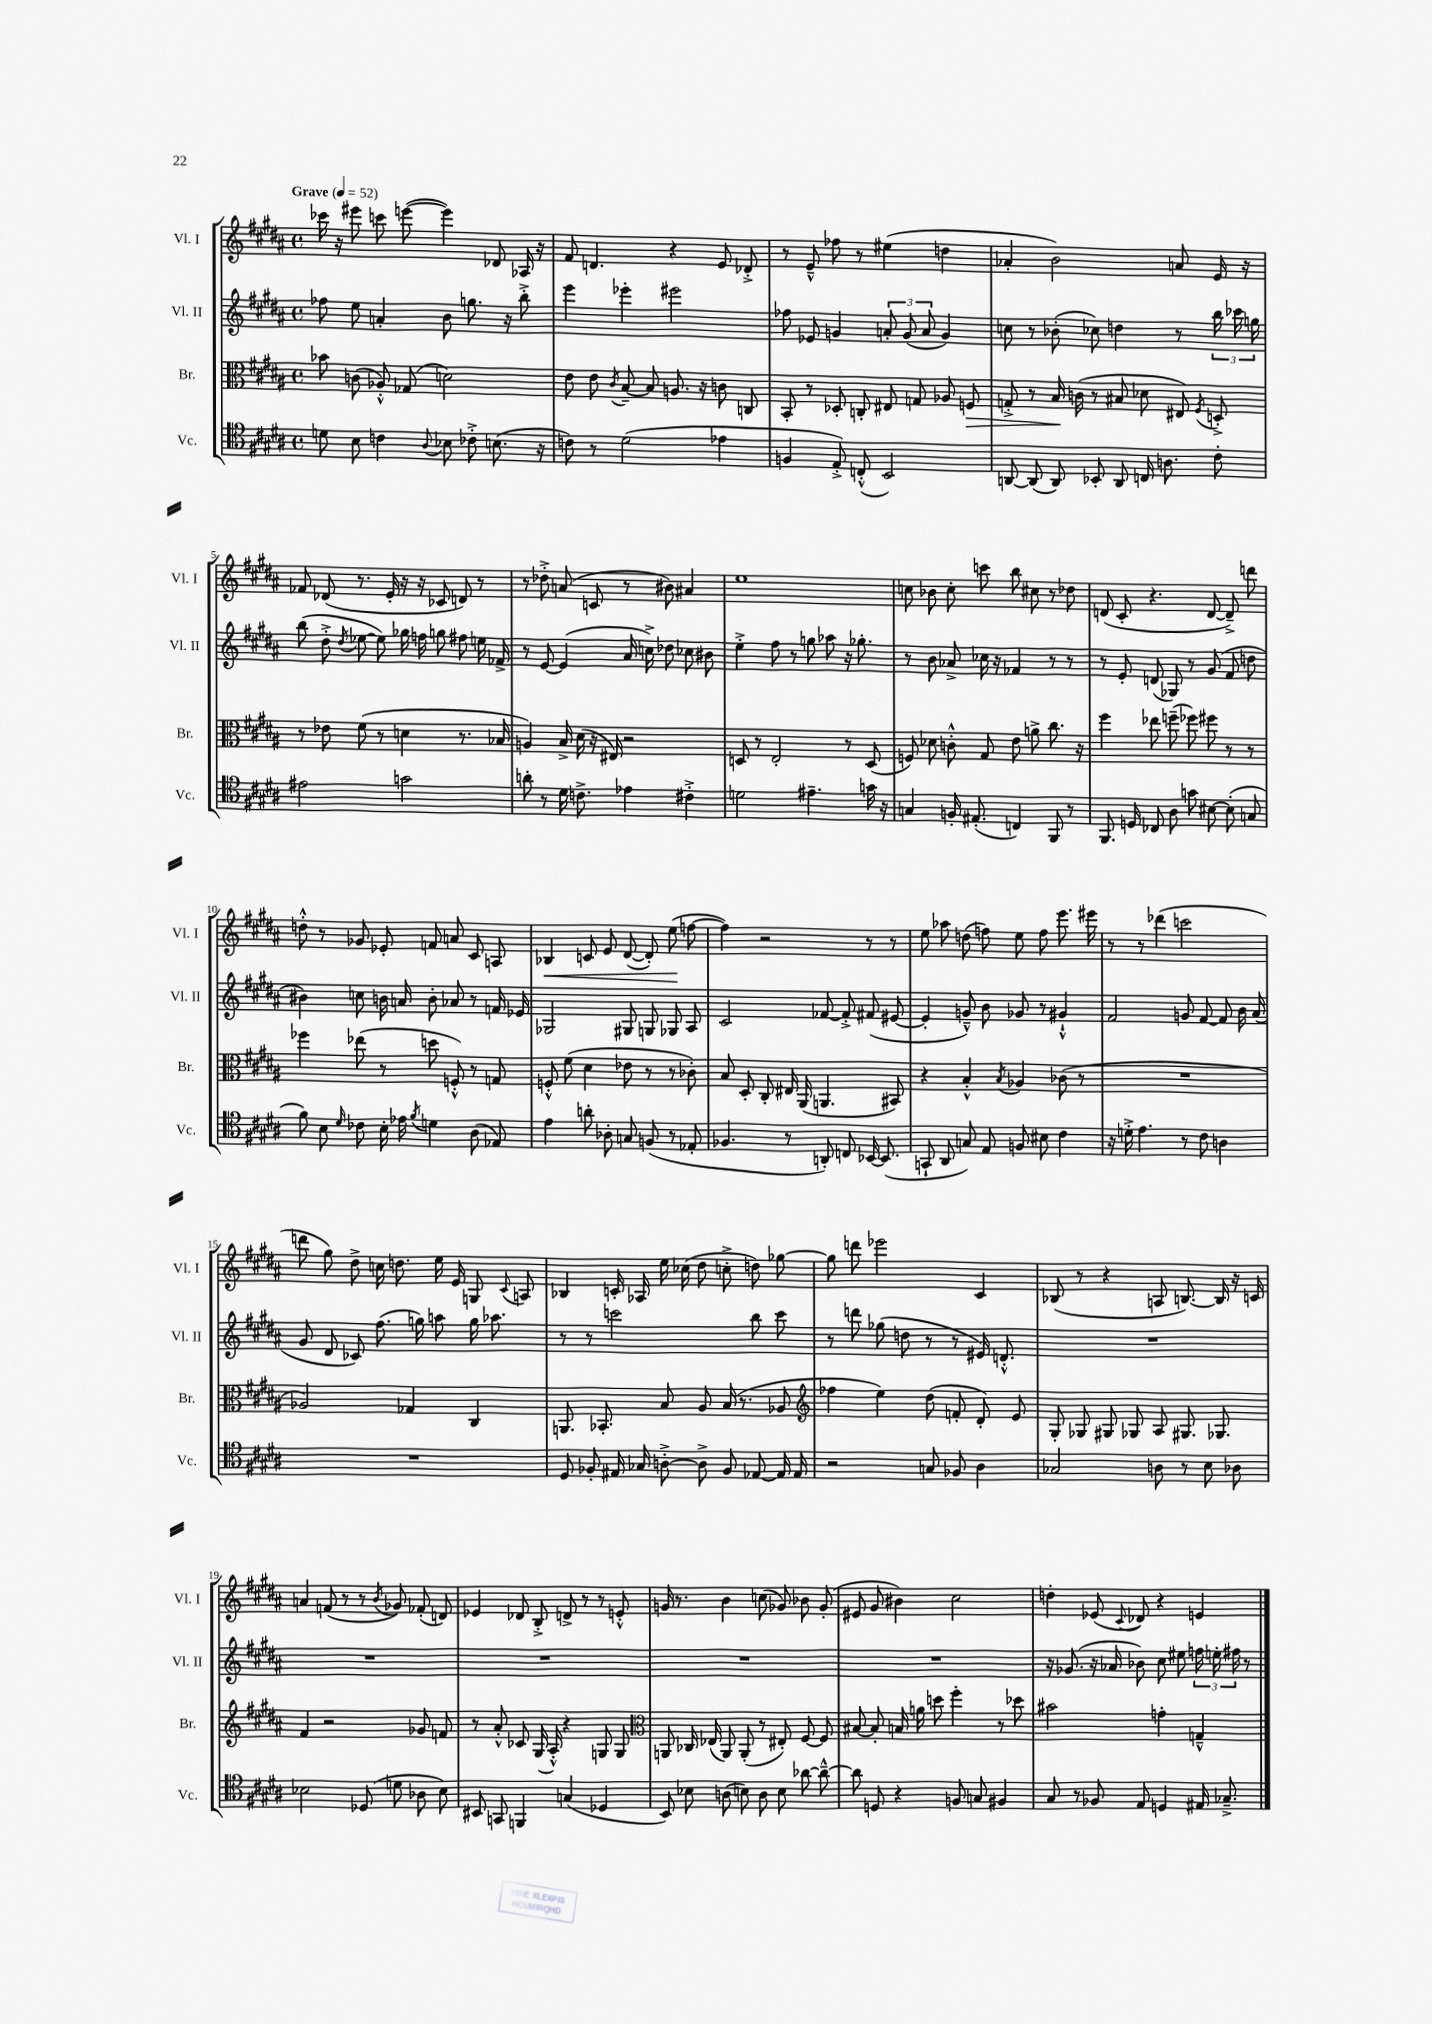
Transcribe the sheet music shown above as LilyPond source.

<<
\new StaffGroup <<
\new Staff = "s0" \with { instrumentName = "Vl. I" shortInstrumentName = "Vl. I" } {
    \clef treble \key b \major \defaultTimeSignature \time 4/4 \tempo "Grave" 4 = 52
    \autoBeamOff ces'''16 r16 eis'''8 c'''8 e'''8~( e'''4) des'8 aes16 r16 |
    fis'8 d'4. r4 e'8 des'8-.-> |
    r8 e'8---^ fes''8 r8 eis''4( d''4 |
    aes'4-. b'2) a'8 e'16 r16 |
    fes'8 des'8( r8. e'16-. r16 r16 ces'8 d'8) r8 |
    r8 des''8-.-> a'8( c'8 r8 bis'8) ais'4 |
    e''1 |
    c''8 bes'8 c''8-. c'''8 b''8 cis''8 r8 des''8 |
    d'8( cis'8-. r4. d'8~ d'8--->) d'''8 |
    d''8-.-^ r8 ges'8 ees'8-. f'8 a'8 cis'8 a8 |
    bes4\< c'8 e'8 dis'8~( dis'8-.) e''8\!( f''8~ |
    f''4) r2 r8 r8 |
    e''8 aes''8 d''8( f''8) e''8 f''8 e'''8. eis'''16 |
    r8 r8 des'''4( c'''2 |
    d'''8 gis''8) dis''8-> c''16 d''8. e''16 e'16 g8 \appoggiatura { cis'8 } a8 |
    bes4 c'16-. aes16 e''16 ces''16( dis''8 c''8-.-> d''8) ges''8~ |
    ges''8 d'''8 ees'''2 cis'4 |
    bes8( r8 r4 a8 b8.~) b16 r16 c'16 |
    a'4 f'8( r8 r8 \acciaccatura { b'8 } ges'8) fes'8-.( d'8) |
    ees'4 des'8 b8-.-> d'8-> r8 r8 e'8-.-^ |
    g'16 r8. b'4 c''8( ges'8) bes'8 ges'8-.( |
    eis'8 gis'8 bis'4) cis''2 |
    d''4-. ees'8( \appoggiatura { cis'8 } des'8) r4 e'4 \bar "|." |
}
\new Staff = "s1" \with { instrumentName = "Vl. II" shortInstrumentName = "Vl. II" } {
    \clef treble \key b \major \defaultTimeSignature \time 4/4
    \autoBeamOff fes''8 e''8 a'4-. b'8 g''8. r16 b''8-.-> |
    e'''4 ees'''4-. eis'''2 |
    fes''8 ees'8 g'4 \tuplet 3/2 { a'8-. g'8( a'8 } g'4) |
    c''8 r8 bes'8-.( ces''8) d''4 r8 \tuplet 3/2 { b''16 ces'''16 g''16 } |
    b''8( dis''8-.-> \acciaccatura { dis''8 } ees''8~ ees''8) ges''16 f''16 g''8 fis''8 e''16 fes'16-> |
    r8 e'8~ e'4( ais'16 c''16->) des''8 ces''8 bis'8 |
    e''4-.-> fis''8 r8 g''8 aes''8 r16 ges''8.-. |
    r8 b'8 aes'8-> ces''16 r16 fes'4 r8 r8 |
    r8 e'8-. d'8( ges8) r8 gis'8( fis'8 d''8 |
    bis'4) c''8 b'16 a'16 b'8-. aes'8 r8 f'16 ees'16 |
    ges2 gis8 g8 ges8 ais8 |
    cis'2 fes'8~ fes'8-.-> fis'8( eis'8~ |
    eis'4-. g'8---^) b'8 ges'8 r8 gis'4-!-^ |
    fis'2 g'8 fis'8~ fis'8 b'16 ais'16( |
    gis'8 dis'8 ces'8) fis''8.( g''16) a''8 g''16 aes''8. |
    r8 r8 c'''2 b''8 c'''8 |
    r8 d'''8 ges''8( d''8 r8 r8 eis'16) d'8.-.-^ |
    R1 |
    R1 |
    R1 |
    R1 |
    R1 |
    r16 ges'8.( r16 aes'16 bes'8) cis''8 eis''8 \tuplet 3/2 { f''16 e''16-. fis''16 } r8 \bar "|." |
}
\new Staff = "s2" \with { instrumentName = "Br." shortInstrumentName = "Br." } {
    \clef alto \key b \major \defaultTimeSignature \time 4/4
    \autoBeamOff bes'8 c'8( aes8-.-^) ges8( d'2) |
    e'8 e'8 \acciaccatura { cis'8 } b8~-- b8 a8. r16 c'8 c8 |
    b,8-. r8 des8-. c8-. eis8 g8 aes8 f8\> |
    g8-.-> r8 b16\! c'16( r8 bis8 des'8 eis8) \acciaccatura { fis8 } d8-.-> |
    r8 ees'8 fis'8( r8 d'4 r8. bes16 |
    a4) b16-> dis'16( r16 eis16) r2 |
    d8 r8 e2-. r8 d8( |
    f8) des'8 c'8-.-^ gis8 e'8 a'8-> cis''8. r16 |
    fis''4 ees''8 f''8--( fes''8) fis''8 r8 r8 |
    fes''4 ees''8( r8 d''8 f8-.-^) r8 g8 |
    f8-.-^ fis'8( dis'4 ees'8 r8 r8 ces'8-.) |
    b8 dis8-. cis8-. eis16 ais,16( a,4. bis,8) |
    r4 b4-.-^ \acciaccatura { b8 } aes4 ces'8( r8 |
    R1 |
    aes2) ges4 cis4 |
    a,8. bes,8.-. b8 ais8 b16( r8. aes8 |
    \clef treble fes''4 e''4) dis''8( f'8-. dis'8-.) e'8 |
    gis8-. ges8 gis8 ges8 ais8 gis8. ges8. |
    fis'4 r2 ges'8 f'8 |
    r8 ais'8-.-^ ces'8 gis16( ais16-.-^) r4 g8 g8 |
    \clef alto a,8 ces16 ees16( a,8) a,8-.( r8 eis8-.) fis8~ fis8 |
    bis8~ bis8-. b16 a'16 d''8 fis''4-. r8 des''8 |
    bis'2 g'4-. g4---^ \bar "|." |
}
\new Staff = "s3" \with { instrumentName = "Vc." shortInstrumentName = "Vc." } {
    \clef tenor \key b \major \defaultTimeSignature \time 4/4
    \autoBeamOff d'8 b8 c'4 \appoggiatura { ais8 } bes8 ces'8-.-> b8.( r16 |
    c'8) r8 dis'2( ees'4 |
    f4 e8-.->) c8-.-^( b,2) |
    a,8~ a,8( a,8) bes,8-. a,8 c16 a8. cis'8-. |
    eis'2 g'2 |
    a'8-. r8 dis'16 c'8.-> ees'4 cis'4-.-> |
    d'2 eis'4.-- g'16 r16 |
    g4 f16-. eis8.-.( c4) fis,8 r8 |
    fis,8. d16 ces8 ais8 g'8 bis8~ bis8-.( g8 |
    fis'8) b8 \grace { dis'16 } ces'8 b16-. ees'16 \acciaccatura { fis'8 } d'4 ais8( ees8) |
    e'4 a'8-. aes8-. g8 f8( r8 ees8-. |
    fes4. r8 a,8-.) c8 bes,16~ bes,8.( |
    g,8-! ais,8 g8) e8 f8 bis8 cis'4 |
    r16 d'16-.-> e'4. r8 cis'8 a4 |
    R1 |
    dis8 fes8-. eis16 ges16 a8~-.-> a8-> fes8 ees8~ ees16 ees16 |
    r2 g8 fes8 ais4 |
    ges2 a8 r8 b8 aes8 |
    bes2 des8( d'8 aes8 bes8) |
    bis,8 g,8 f,4 g4( des4 |
    b,8) bes8 a8( b8) a8 b8 aes'8~ aes'8~---^ |
    aes'8 d8 r4 f8 g8 fis4 |
    gis8 r8 fes8 e8 d4 eis16 ges8.---> \bar "|." |
}
>>
>>
